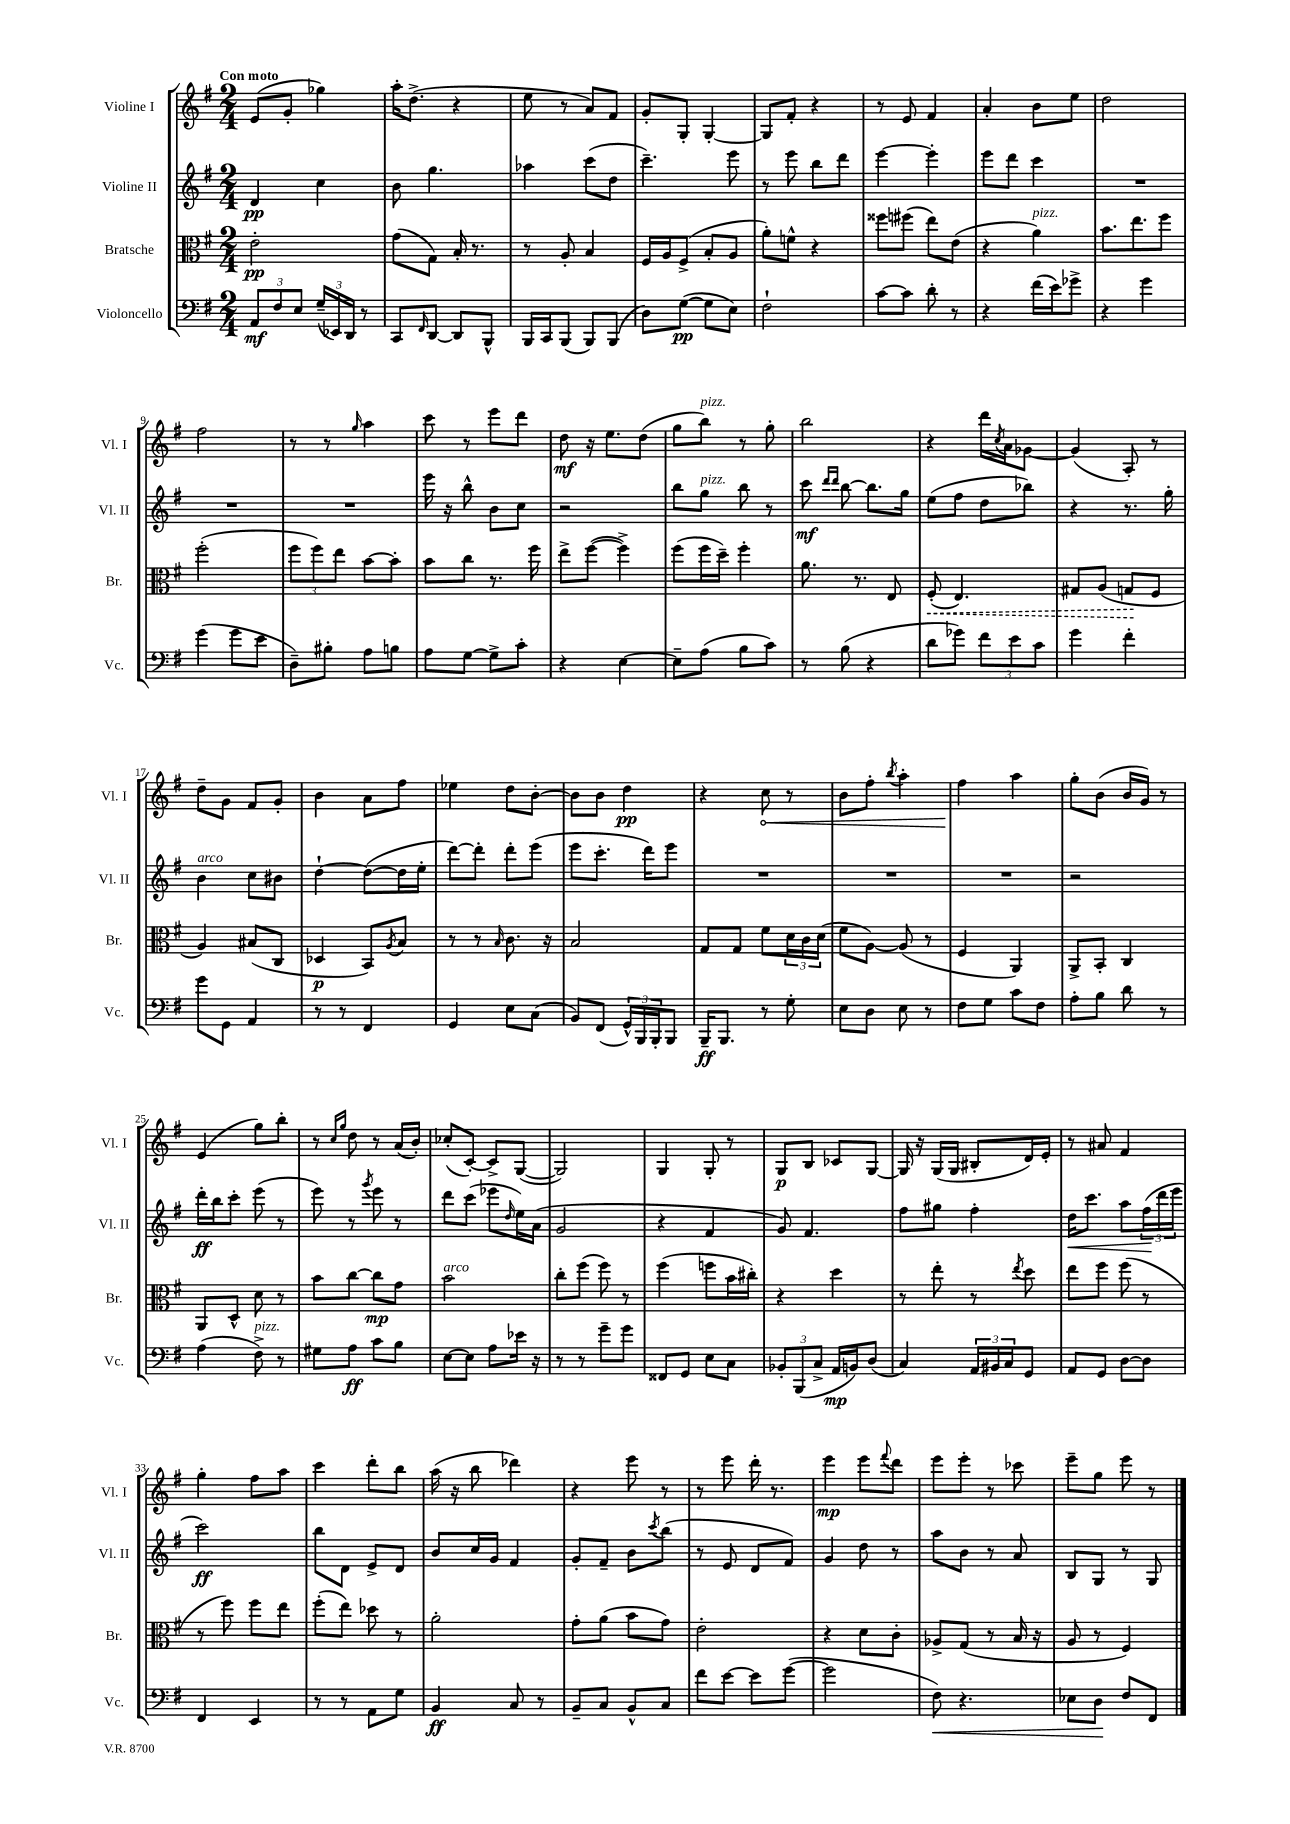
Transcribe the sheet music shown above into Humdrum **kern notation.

**kern	**kern	**kern	**kern
*staff4	*staff3	*staff2	*staff1
*clefF4	*clefC3	*clefG2	*clefG2
*k[f#]	*k[f#]	*k[f#]	*k[f#]
*M2/4	*M2/4	*M2/4	*M2/4
12AA	2e'	4d	(8e
12F#	.	.	.
.	.	.	8g'
12E	.	.	.
(24G~	.	4cc	4gg-)
24EE-)	.	.	.
24DD	.	.	.
8r	.	.	.
=	=	=	=
8CC	(8g	8b	16aa'
.	.	.	(8.dd^
16qqFF#	.	.	.
[8DD	8G)	4.gg	.
8DD]	16B'	.	4r
.	8.r	.	.
8BBB^^	.	.	.
=	=	=	=
16BBB	8r	4aa-	8ee
16CC	.	.	.
(8BBB	8A'	.	8r
8BBB)	4B	(8ccc	8a)
(8BBB	.	8dd	8f#
=	=	=	=
8D)	16F#	4.ccc~)	8g'
.	16A	.	.
([8G	(8F#^	.	8G'
8G]	8B'	.	[4G'
8E)	8A	8eee	.
=	=	=	=
2F#`	8a')	8r	8G]
.	8f^^	8eee	8f#'
.	4r	8bb	4r
.	.	8ddd	.
=	=	=	=
[8c	8ff##	[4eee	8r
8c]	(8ff#	.	8e
8d'	8ee)	4eee']	4f#
8r	(8e	.	.
=	=	=	=
4r	4r	8eee	4a'
.	.	8ddd	.
(16f#	4a)	4ccc	8b
16e)	.	.	.
8g-^	.	.	8ee
=	=	=	=
4r	8.b	2r	2dd
.	8.ee	.	.
4g	.	.	.
.	8ff#	.	.
=	=	=	=
(4g	(2ff#'	2r	2ff#
8g	.	.	.
8e	.	.	.
=	=	=	=
8D~)	12ff#	2r	8r
.	12ff#)	.	.
8B#'	.	.	8r
.	12ee	.	.
.	.	.	16qqgg
8A	[8b	.	4aa
8B	8b']	.	.
=	=	=	=
8A	8b	16eee	8ccc
.	.	16r	.
[8G	8cc	8bb^^	8r
8G^]	8.r	8b	8eee
8c'	.	8cc	8ddd
.	16ff#	.	.
=	=	=	=
4r	8ee^	2r	8dd
.	([8ff#	.	16r
.	.	.	8.ee
[4E	4ff#^])	.	.
.	.	.	(8dd
=	=	=	=
8E~]	(8ff#	8bb	8gg
(8A	16ff#	8gg	8bb)
.	16dd~)	.	.
8B	4ff#'	8bb	8r
8c)	.	8r	8gg'
=	=	=	=
8r	8.a	8ccc	2bb
.	.	16qqddd	.
.	.	16qqddd	.
(8B	.	[8bb	.
.	8.r	.	.
4r	.	8.bb]	.
.	8E	.	.
.	.	16gg	.
=	=	=	=
8d	(8F#'	(8ee	4r
8g-)	4.E)	8ff#	.
12f#	.	8dd	16ddd
.	.	.	8qcc
.	.	.	16a
12e	.	.	.
.	.	8bb-)	[8g-
12c	.	.	.
=	=	=	=
4g	8G#	4r	(4g-]
.	(8A	.	.
4f#'	8G	8.r	8A')
.	8F#	.	8r
.	.	16gg'	.
=	=	=	=
8g	4A)	4b	8dd~
8GG	.	.	8g
4AA	(8B#	8cc	8f#
.	8C	8b#	8g'
=	=	=	=
8r	4D-	[4dd`	4b
8r	.	.	.
4FF#	8BB)	(8dd_	8a
.	8qA	.	.
.	8B	16dd]	8ff#
.	.	16ee'	.
=	=	=	=
4GG	8r	[8ddd)	4ee-
.	8r	8ddd']	.
.	16qqB	.	.
8E	8.c	8ddd'	8dd
(8C	.	(8eee	[8b'
.	16r	.	.
=	=	=	=
8BB)	2B	8eee	8b]
(8FF#	.	8.ccc'	8b
24GG^^)	.	.	4dd
24BBB	.	.	.
.	.	16ddd)	.
24BBB'	.	.	.
8BBB	.	8eee	.
=	=	=	=
16BBB~	8G	2r	4r
8.BBB	.	.	.
.	8G	.	.
8r	8f#	.	8cc
8G'	24d	.	8r
.	24c	.	.
.	(24d	.	.
=	=	=	=
8E	8f#	2r	8b
8D	[8A)	.	8ff#'
.	.	.	8qbb
8E	(8A]	.	4aa'
8r	8r	.	.
=	=	=	=
8F#	4F#	2r	4ff#
8G	.	.	.
8c	4AA)	.	4aa
8F#	.	.	.
=	=	=	=
8A'	8AA^	2r	8gg'
8B	8BB'	.	(8b
8d	4C	.	16b
.	.	.	16g)
8r	.	.	8r
=	=	=	=
(4A	8AA	16ddd'	(4e
.	.	16bb	.
.	8D^^	8ccc'	.
8F#^)	8d	(8eee	8gg)
8r	8r	8r	8bb'
=	=	=	=
8G#	8b	8eee)	8r
.	.	.	16qqcc
.	.	.	16qqgg
8A	[8cc	8r	8dd
.	.	8qggg	.
8c	8cc]	8eee	8r
8B	8g	8r	(16a
.	.	.	16b')
=	=	=	=
[8E	2b	8ddd	(8cc-'
8E]	.	(8ccc	[8c')
8A	.	8eee-	8c^]
.	.	16qqdd	.
16e-	.	16ee)	([8G
16r	.	(16a	.
=	=	=	=
8r	8cc'	2g	2G])
8r	(8ff#	.	.
8g~	8ff#)	.	.
8g	8r	.	.
=	=	=	=
8FF##	(4ff#	4r	4G
8GG	.	.	.
8E	8ff	4f#	8G'
8C	16b	.	8r
.	16cc#')	.	.
=	=	=	=
12BB-'	4r	8g)	8G
(12BBB	.	.	.
.	.	4.f#	8B
12C^	.	.	.
16AA	4dd	.	8c-
16BB)	.	.	.
(8D	.	.	[8G
=	=	=	=
4C)	8r	8ff#	16G]
.	.	.	16r
.	8ee'	8gg#	(16G
.	.	.	16G
24AA	8r	4ff#'	8B#'
24BB#	.	.	.
24C	.	.	.
.	8qee	.	.
8GG	8dd	.	16d)
.	.	.	16e'
=	=	=	=
8AA	8ee	16dd	8r
.	.	8.ccc	.
8GG	8ff#	.	8a#
[8D	(8ff#	8aa	4f#
8D]	8r	(24ff#	.
.	.	24ddd	.
.	.	24eee	.
=	=	=	=
4FF#	8r	2ccc)	4gg'
.	8ff#)	.	.
4EE	8ff#	.	8ff#
.	8ee	.	8aa
=	=	=	=
8r	(8ff#'	8bb	4ccc
8r	8ee)	8d	.
8AA	8dd-	8e^	8ddd'
8G	8r	8d	8bb
=	=	=	=
4BB	2a'	8b	(16aa
.	.	.	16r
.	.	16cc	8bb
.	.	16g	.
8C	.	4f#	4ddd-)
8r	.	.	.
=	=	=	=
8BB~	8g'	8g'	4r
8C	(8a	8f#~	.
8BB^^	8b	8b	8eee
.	.	8qccc	.
8C	8g)	(8bb	8r
=	=	=	=
8f#	2e'	8r	8r
[8e	.	8e	8eee
8e]	.	8d	16ddd'
.	.	.	8.r
([8g	.	8f#)	.
=	=	=	=
2g]	4r	4g	4eee
.	8d	8dd	8eee
.	.	.	8qqfff#
.	8c'	8r	8ddd
=	=	=	=
8F#)	8A-^	8aa	8eee
4.r	(8G	8b	8eee'
.	8r	8r	8r
.	16B	8a	8ccc-
.	16r	.	.
=	=	=	=
8E-	8A	8B	8eee~
8D	8r	8G	8gg
8F#	4F#)	8r	8eee
8FF#	.	8G	8r
==	==	==	==
*-	*-	*-	*-
